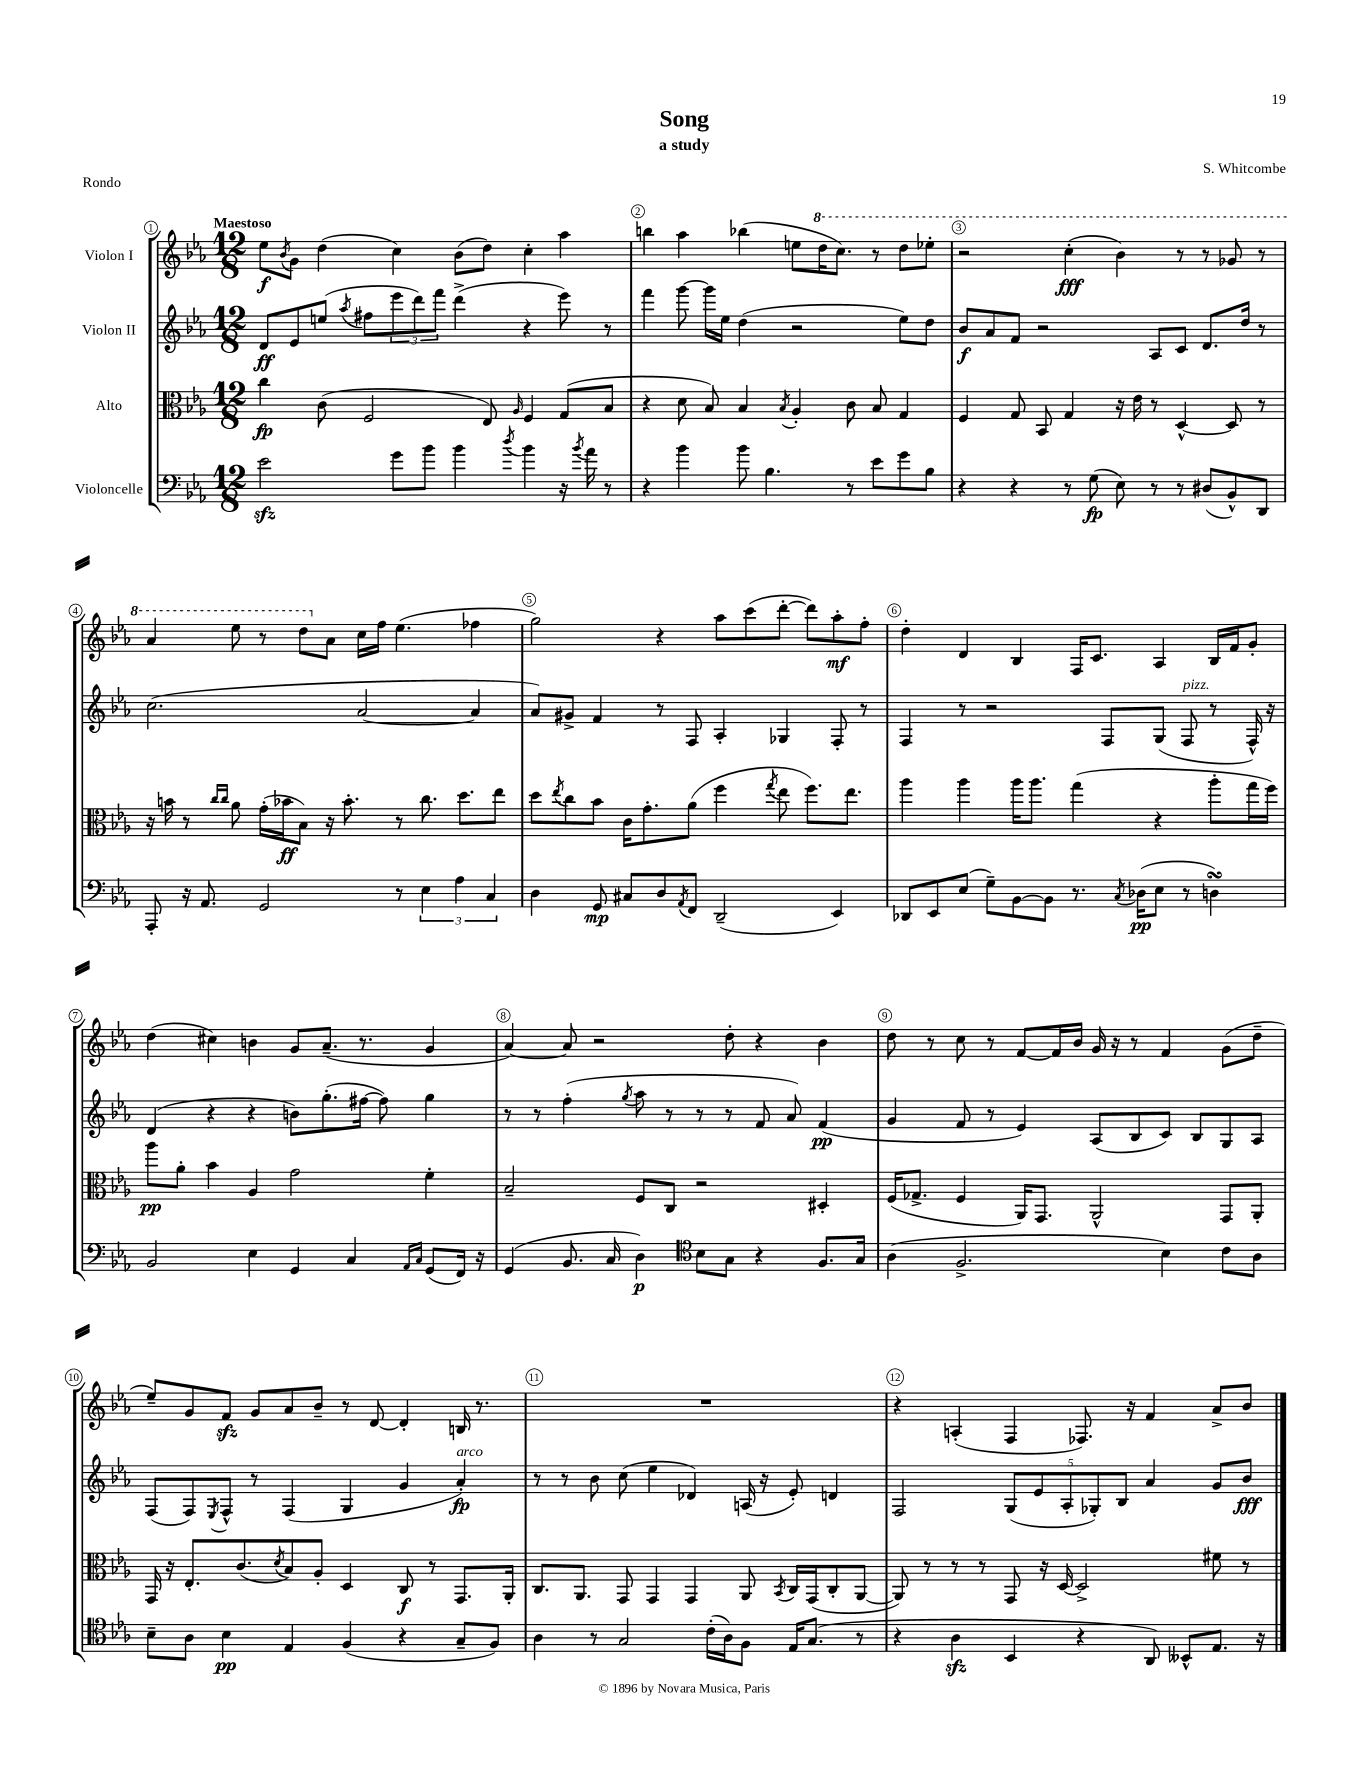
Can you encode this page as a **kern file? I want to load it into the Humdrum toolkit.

**kern	**dynam	**kern	**dynam	**kern	**dynam	**kern	**dynam
*part4	*part4	*part3	*part3	*part2	*part2	*part1	*part1
*staff4	*staff4	*staff3	*staff3	*staff2	*staff2	*staff1	*staff1
*I"Violoncelle	*	*I"Alto	*	*I"Violon II	*	*I"Violon I	*
*clefF4	*	*clefC3	*	*clefG2	*	*clefG2	*
*k[b-e-a-]	*	*k[b-e-a-]	*	*k[b-e-a-]	*	*k[b-e-a-]	*
*M12/8	*	*M12/8	*	*M12/8	*	*M12/8	*
=1	=1	=1	=1	=1	=1	=1	=1
!	!	!	!	!	!	!LO:TX:a:B:t=Maestoso	!
2e-zz\	.	4cc\	fp	8d/L	ff	8ee-\L	f
.	.	.	.	.	.	8qb-/	.
.	.	.	.	8e-/	.	8g\J	.
.	.	(8c\	.	(8een/J	.	(4dd\	.
.	.	.	.	8qaa-/	.	.	.
.	.	2F/	.	8ff#X\L	.	.	.
8g\L	.	.	.	12eee-\	.	4cc\)	.
.	.	.	.	12ddd\)	.	.	.
8b-\J	.	.	.	.	.	.	.
.	.	.	.	12fff\J	.	.	.
4b-\	.	.	.	(4ddd^\	.	(8b-\L	.
.	.	8E-/)	.	.	.	8dd\J)	.
8qdd/	.	16qqA-/	.	.	.	.	.
4b-\	.	4F/	.	4r	.	4cc'\	.
16r	.	(8G/L	.	8eee-\)	.	4aa-\	.
8qb-/	.	.	.	.	.	.	.
16a-\	.	.	.	.	.	.	.
8r	.	8B-/J	.	8r	.	.	.
=2	=2	=2	=2	=2	=2	=2	=2
4r	.	4r	.	4fff\	.	4bbn\	.
4b-\	.	8d\	.	[8ggg\	.	4aa-\	.
.	.	8B-/)	.	16ggg\LL]	.	.	.
.	.	.	.	16ee-\JJ	.	.	.
8b-\	.	4B-/	.	(4dd\	.	(4bb-X\	.
4.B-\	.	.	.	.	.	.	.
.	.	8qB-/	.	.	.	.	.
.	.	4A-'/	.	2r	.	8een\L	.
*	*	*	*	*	*	*8va	*
.	.	.	.	.	.	16ddd\K	.
.	.	.	.	.	.	8.ccc\J)	.
8r	.	8c\	.	.	.	.	.
8e-\L	.	8B-/	.	.	.	8r	.
8g\	.	4G/	.	8ee-\L)	.	8ddd\L	.
8B-\J	.	.	.	8dd\J	.	8eee-X'\J	.
=3	=3	=3	=3	=3	=3	=3	=3
4r	.	4F/	.	8b-/L	f	2r	.
.	.	.	.	8a-/	.	.	.
4r	.	8G/	.	8f/J	.	.	.
.	.	8BB-/	.	2r	.	.	.
8r	.	4G/	.	.	.	(4ccc'\	fff
(8G\	fp	.	.	.	.	.	.
8E-\)	.	16r	.	.	.	4bb-\)	.
.	.	16e-\	.	.	.	.	.
8r	.	8r	.	8A-/L	.	.	.
8r	.	[4D^^/	.	8c/J	.	8r	.
(8D#X/L	.	.	.	8.d/L	.	8r	.
8BB-^^/)	.	8D/]	.	.	.	8gg-X/	.
.	.	.	.	16dd/Jk	.	.	.
8DD/J	.	8r	.	8r	.	8r	.
!!LO:LB:g=z
=4	=4	=4	=4	=4	=4	=4	=4
8AAA-'/	.	16r	.	(2.cc\	.	4aa-/	.
.	.	16bn\	.	.	.	.	.
16r	.	8r	.	.	.	.	.
8.AA-/	.	.	.	.	.	.	.
.	.	16qqcc/LL	.	.	.	.	.
.	.	16qqcc/JJ	.	.	.	.	.
.	.	8a-\	.	.	.	8eee-\	.
2GG/	.	(16g'\LL	.	.	.	8r	.
.	.	16b-X\J	ff	.	.	.	.
.	.	8B-\J)	.	.	.	8ddd\L	.
*	*	*	*	*	*	*X8va	*
.	.	16r	.	.	.	8a-\J	.
.	.	8.b-'\	.	.	.	.	.
.	.	.	.	[2a-/	.	16cc\LL	.
.	.	.	.	.	.	16ff\JJ	.
8r	.	8r	.	.	.	(4.ee-\	.
6E-\	.	8.cc\	.	.	.	.	.
6A-\	.	.	.	.	.	.	.
.	.	8.dd\L	.	.	.	.	.
.	.	.	.	4a-/]	.	4ff-X\	.
6C/	.	.	.	.	.	.	.
.	.	8ee-\J	.	.	.	.	.
=5	=5	=5	=5	=5	=5	=5	=5
4D\	.	8dd\L	.	8a-/L)	.	2gg\)	.
.	.	8qee-/	.	.	.	.	.
.	.	8cc\	.	8g#X^/J	.	.	.
8GG/	mp	8b-\J	.	4f/	.	.	.
8C#X/L	.	16c\KL	.	.	.	.	.
.	.	8.g'\	.	.	.	.	.
8D/	.	.	.	8r	.	4r	.
8qAA-/	.	.	.	.	.	.	.
8FF/J	.	(8a-\J	.	8F/	.	.	.
(2DD~/	.	4ff\	.	4A-'/	.	8aa-\L	.
.	.	.	.	.	.	(8ccc\	.
.	.	8qgg/	.	.	.	.	.
.	.	8ee-\	.	4G-X/	.	[8ddd'\J	.
.	.	8.ff\L)	.	.	.	8ddd\L])	.
4EE-/)	.	.	.	8F'/	.	8aa-'\	mf
.	.	8.ee-\J	.	.	.	.	.
.	.	.	.	8r	.	8ff'\J	.
=6	=6	=6	=6	=6	=6	=6	=6
8DD-X/L	.	4aa-\	.	4F/	.	4dd'\	.
8EE-/	.	.	.	.	.	.	.
(8E-/J	.	4aa-\	.	8r	.	4d/	.
8G~\L)	.	.	.	2r	.	.	.
[8BB-\	.	16aa-\KL	.	.	.	4B-/	.
.	.	8.aa-\J	.	.	.	.	.
8BB-\J]	.	.	.	.	.	.	.
8.r	.	(4gg\	.	.	.	16F/KL	.
.	.	.	.	.	.	8.c/J	.
.	.	.	.	8F/L	.	.	.
8qC/	.	.	.	.	.	.	.
(16D-X\KL	pp	.	.	.	.	.	.
8E-\J	.	4r	.	(8G/J	.	4A-/	.
!	!	!	!	!LO:TX:a:i:t=pizz.	!	!	!
8r	.	.	.	8F/	.	.	.
4DnsSsS\)	.	8aa-'\L	.	8r	.	16B-/LL	.
.	.	.	.	.	.	16f/J	.
.	.	16gg\L	.	16F^^/)	.	8g'/J	.
.	.	16ff\JJ)	.	16r	.	.	.
!!LO:LB:g=z
=7	=7	=7	=7	=7	=7	=7	=7
2BB-/	.	8aa-\L	pp	(4d/	.	(4dd\	.
.	.	8a-'\J	.	.	.	.	.
.	.	4b-\	.	4r	.	4cc#X\)	.
4E-\	.	4A-/	.	4r	.	4bn\	.
4GG/	.	2g\	.	8bn\L)	.	8g/L	.
.	.	.	.	(8.gg'\	.	(8.a-~/J	.
4C/	.	.	.	.	.	.	.
.	.	.	.	[16ff#X\Jk	.	8.r	.
.	.	.	.	8ff#\])	.	.	.
16qqAA-/LL	.	.	.	.	.	.	.
16qqC/JJ	.	.	.	.	.	.	.
(8GG/L	.	4f'\	.	4gg\	.	4g/	.
16FF/Jk)	.	.	.	.	.	.	.
16r	.	.	.	.	.	.	.
=8	=8	=8	=8	=8	=8	=8	=8
(4GG/	.	2B-~/	.	8r	.	[4a-/)	.
.	.	.	.	8r	.	.	.
8.BB-/	.	.	.	(4ff'\	.	8a-/]	.
.	.	.	.	.	.	2r	.
16C/	.	.	.	.	.	.	.
.	.	.	.	8qgg/	.	.	.
4D\)	p	8F/L	.	8aa-\	.	.	.
.	.	8C/J	.	8r	.	.	.
*clefC4	*	*	*	*	*	*	*
8B-\L	.	2r	.	8r	.	.	.
8G\J	.	.	.	8r	.	8dd'\	.
4r	.	.	.	8f/	.	4r	.
.	.	.	.	8a-/)	.	.	.
8.F/L	.	4D#X'/	.	(4f/	pp	4b-\	.
16G/Jk	.	.	.	.	.	.	.
=9	=9	=9	=9	=9	=9	=9	=9
(4A-\	.	(16F/KL	.	4g/	.	8dd\	.
.	.	8.G-X^/J	.	.	.	.	.
.	.	.	.	.	.	8r	.
2.F^/	.	4F/	.	8f/	.	8cc\	.
.	.	.	.	8r	.	8r	.
.	.	16AA-/KL)	.	4e-/)	.	[8f/L	.
.	.	8.GG/J	.	.	.	.	.
.	.	.	.	.	.	16f/L]	.
.	.	.	.	.	.	16b-/JJ	.
.	.	2AA-^^/	.	(8A-/L	.	16g/	.
.	.	.	.	.	.	16r	.
.	.	.	.	8B-/	.	8r	.
4B-\)	.	.	.	8c/J)	.	4f/	.
.	.	.	.	8B-/L	.	.	.
8c\L	.	8GG/L	.	8G/	.	(8g\L	.
8A-\J	.	8AA-'/J	.	8A-/J	.	8dd~\J	.
!!LO:LB:g=z
=10	=10	=10	=10	=10	=10	=10	=10
8B-~\L	.	16GG/	.	(8F/L	.	8ee-~/L)	.
.	.	16r	.	.	.	.	.
8A-\J	.	8.E-'/L	.	8F/)	.	8g/	.
.	.	.	.	8qE-/	.	.	.
4B-\	pp	.	.	8F^^/J	.	8fzz/J	.
.	.	(8.c/	.	.	.	.	.
.	.	.	.	8r	.	8g/L	.
.	.	8qd/	.	.	.	.	.
4E-/	.	8B-/)	.	(4F/	.	8a-/	.
.	.	8A-'/J	.	.	.	8b-~/J	.
(4F/	.	4D/	.	4G/	.	8r	.
.	.	.	.	.	.	[8d/	.
4r	.	8C/	f	4g/	.	4d'/]	.
.	.	8r	.	.	.	.	.
!	!	!	!	!LO:TX:a:i:t=arco	!	!	!
8G~/L	.	8.GG/L	.	4a-'/)	fp	16Bn/	.
.	.	.	.	.	.	8.r	.
8F/J)	.	.	.	.	.	.	.
.	.	16AA-'/Jk	.	.	.	.	.
=11	=11	=11	=11	=11	=11	=11	=11
4A-\	.	8.C/L	.	8r	.	1.r	.
.	.	.	.	8r	.	.	.
.	.	8.AA-/J	.	.	.	.	.
8r	.	.	.	8b-\	.	.	.
2G/	.	8GG/	.	(8cc\	.	.	.
.	.	4GG/	.	4ee-\	.	.	.
.	.	4GG/	.	4d-X/)	.	.	.
(16c'\LL	.	.	.	.	.	.	.
16A-\J)	.	.	.	.	.	.	.
8F\J	.	8AA-/	.	(16An/	.	.	.
.	.	.	.	16r	.	.	.
.	.	8qBB-/	.	.	.	.	.
16E-/KL	.	16C/LL	.	8e-'/)	.	.	.
(8.G/J	.	(16GG/J	.	.	.	.	.
.	.	8C'/	.	4dn/	.	.	.
8r	.	[8AA-/J	.	.	.	.	.
=12	=12	=12	=12	=12	=12	=12	=12
4r	.	8AA-/])	.	2F/	.	4r	.
.	.	8r	.	.	.	.	.
4A-zz\	.	8r	.	.	.	(4An'/	.
.	.	8r	.	.	.	.	.
4BB-/	.	8GG/	.	(10G/L	.	4F/	.
.	.	.	.	10e-/	.	.	.
.	.	16r	.	.	.	.	.
.	.	[16D/	.	.	.	.	.
.	.	.	.	10A-'/	.	.	.
4r	.	2D^/]	.	.	.	8.F-X/)	.
.	.	.	.	10G-X'/)	.	.	.
.	.	.	.	10B-/J	.	.	.
.	.	.	.	.	.	16r	.
8AA-/)	.	.	.	4a-/	.	4f/	.
8BB--X^^/L	.	.	.	.	.	.	.
8.E-/J	.	8f#X\	.	8g/L	.	8a-^/L	.
.	.	8r	.	8b-/J	fff	8b-/J	.
16r	.	.	.	.	.	.	.
==	==	==	==	==	==	==	==
*-	*-	*-	*-	*-	*-	*-	*-
